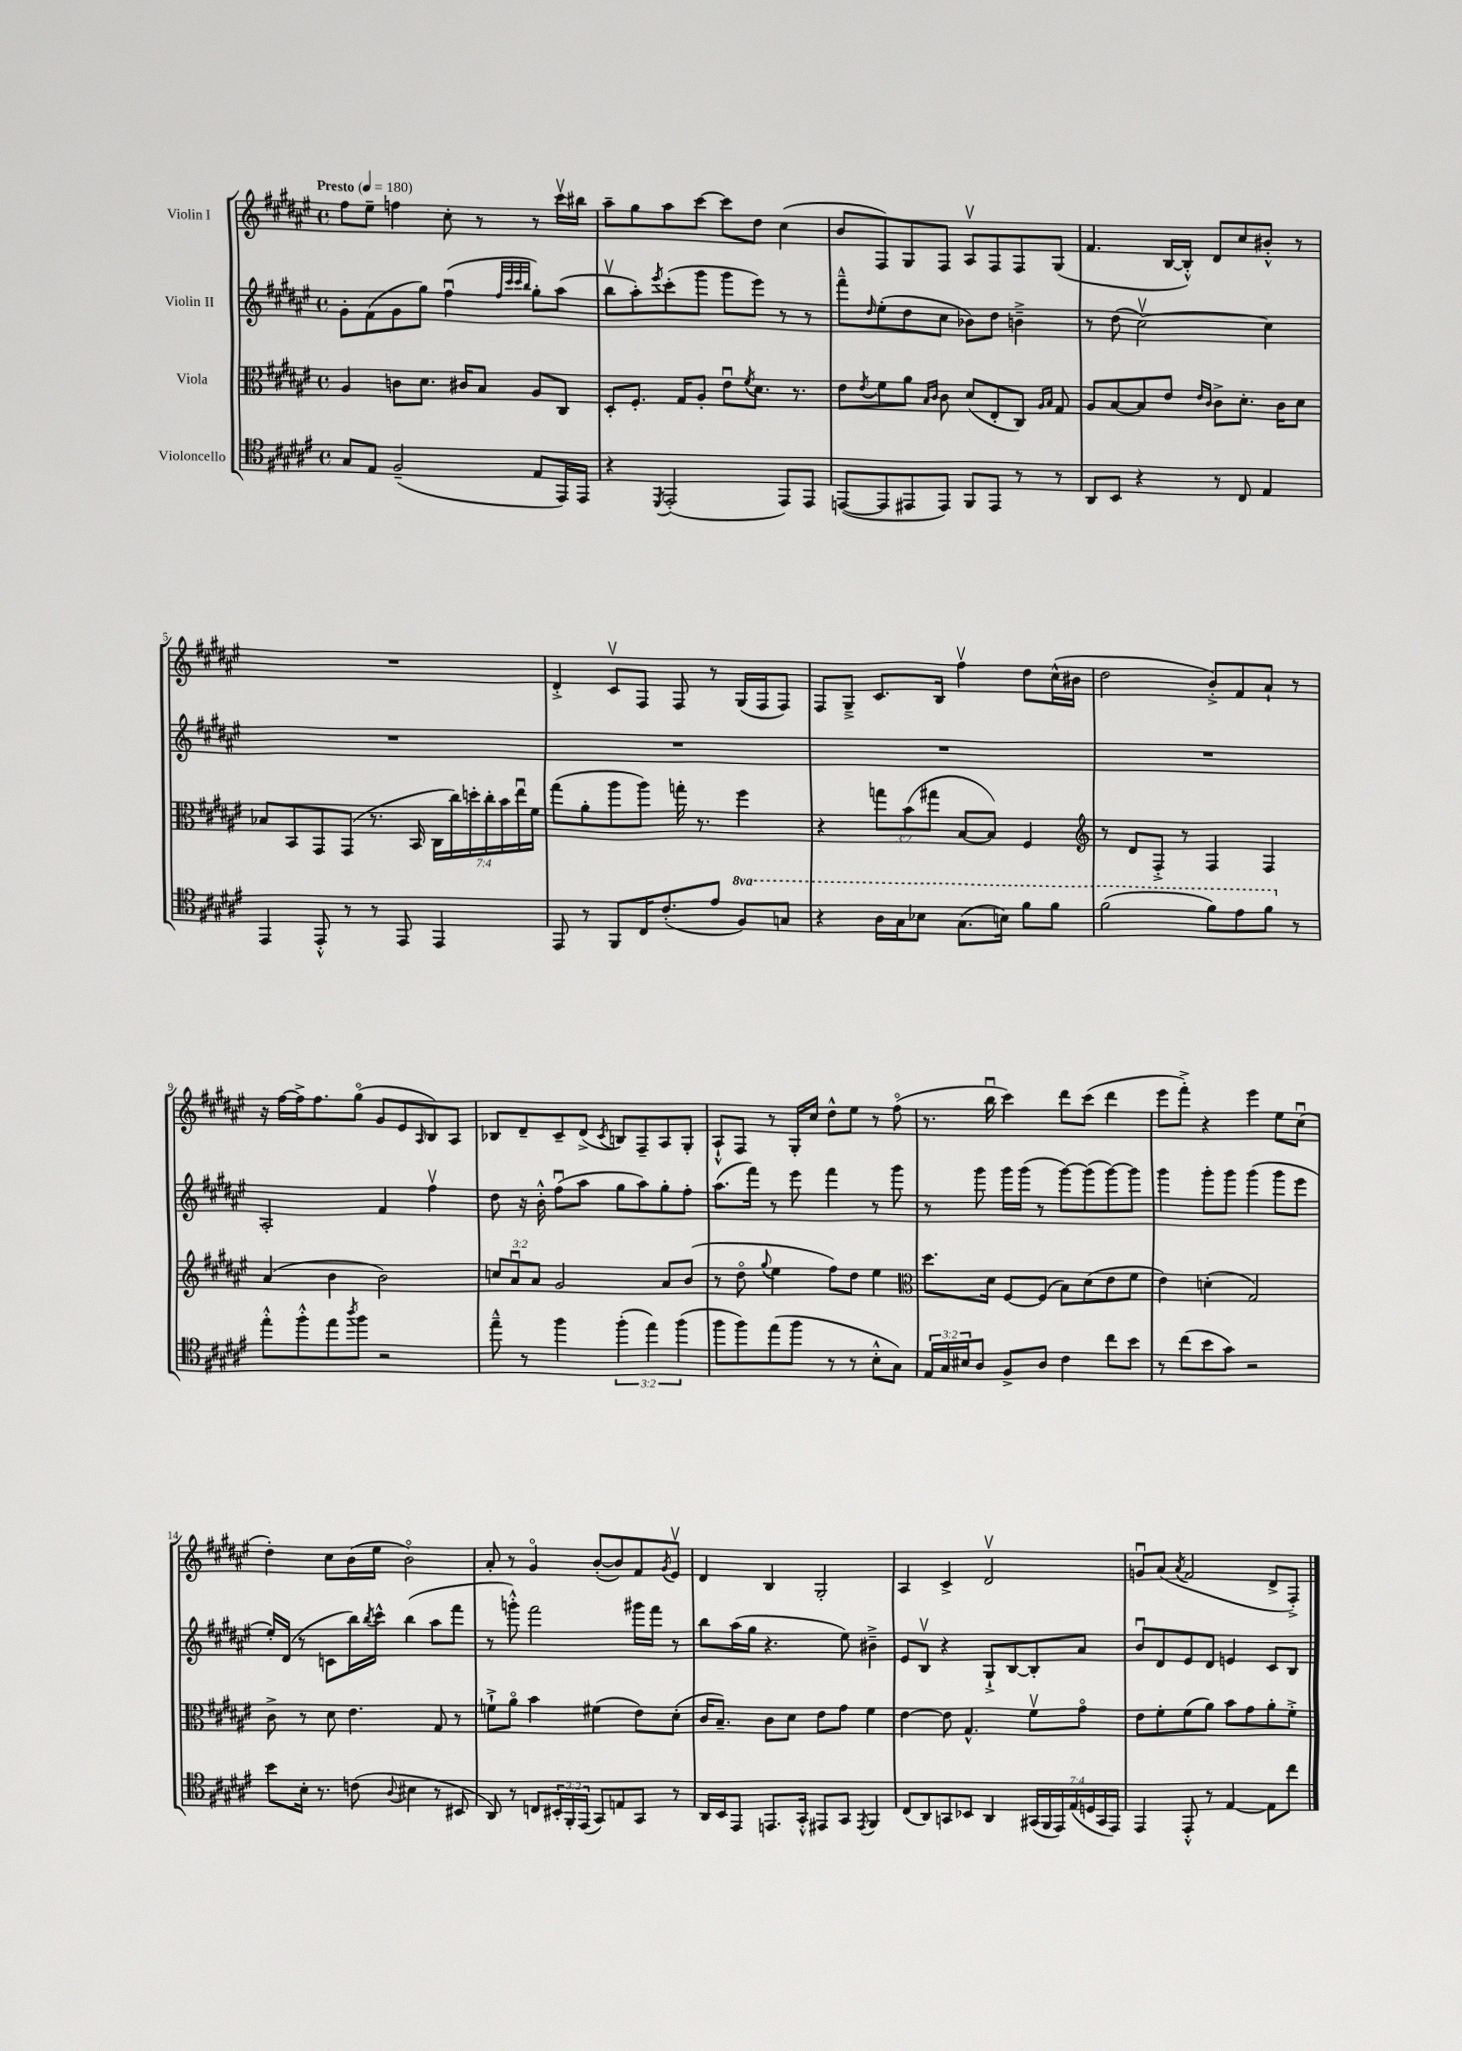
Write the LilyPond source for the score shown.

<<
\new StaffGroup <<
\new Staff = "s0" \with { instrumentName = "Violin I" } {
    \clef treble \key fis \major \defaultTimeSignature \time 4/4 \tempo "Presto" 4 = 180
    fis''8 eis''8-- f''4 cis''8-. r8 r8 cis'''16\upbow bis''16 |
    ais''8-- gis''8 ais''8 cis'''8~ cis'''8 dis''8 cis''4( |
    b'8 fis8) gis8 fis8 ais8\upbow fis8 fis8 gis8( |
    fis'4. b16~ b16-.-^) dis'8 cis''8 bis'8-.-^ r8 |
    R1 |
    dis'4-.-> cis'8\upbow fis8 fis8 r8 gis16( fis16 fis8) |
    fis8 gis8---> cis'8. b16 fis''4\upbow dis''8 cis''16-^( bis'16 |
    dis''2 b'8-.->) fis'8 ais'8-! r8 |
    r16 fis''16~ fis''16-> fis''8. gis''8\flageolet( gis'8 eis'8 \grace { ais16 } b8) ais8 |
    bes8 dis'8-- cis'8-- dis'8->( \acciaccatura { cis'8 } b8) fis8-- ais8 gis8-. |
    ais8-!-^ fis8 r8 gis16-. cis''16 dis''8-^ eis''8 r8 fis''8\flageolet( |
    r8. b''16\downbow cis'''4) dis'''8 cis'''8( dis'''4 |
    eis'''8 fis'''8-.->) r4 eis'''4 eis''8 cis''8\downbow( |
    dis''4-.) cis''8 b'16( eis''16 b'2\flageolet) |
    ais'8-. r8 gis'4\flageolet b'8~-.( b'8) fis'8 \acciaccatura { gis'8 } eis'8\upbow |
    dis'4 b4 gis2-. |
    ais4 cis'4-> dis'2\upbow |
    g'8\downbow ais'8( \acciaccatura { ais'8 } fis'2 dis'8-> fis8-.->) \bar "|." |
}
\new Staff = "s1" \with { instrumentName = "Violin II" } {
    \clef treble \key fis \major \defaultTimeSignature \time 4/4
    gis'8-. fis'8( gis'8 gis''8) fis''4\downbow( \grace { fis''32 cis'''32 cis'''32 b''32 } gis''8-.) ais''8( |
    b''8\upbow ais''8-.) \acciaccatura { eis'''8 } cis'''8-.( gis'''8 gis'''8 eis'''8) r8 r8 |
    fis'''8---^ \grace { dis''16 } eis''8-.( dis''8 cis''8 bes'8) dis''8 b'4---> |
    r8 dis''8( cis''2~\upbow) cis''4 |
    R1 |
    R1 |
    R1 |
    R1 |
    ais2-. fis'4 fis''4\upbow |
    dis''8 r16 b'16-.-^ fis''8\downbow( ais''8 gis''8 ais''8) gis''8-. fis''8-. |
    ais''8.( fis'''16) r8 eis'''8 fis'''4 r8 gis'''8 |
    r8 gis'''8 gis'''16 gis'''16( r8 gis'''8~) gis'''8( gis'''8~) gis'''8 |
    gis'''4 gis'''8-. gis'''8 gis'''4( gis'''8 eis'''8 |
    eis''16-.) dis'16( r8 c'8 b''16) \acciaccatura { b''8 } cis'''16-^ b''4( ais''8 fis'''8 |
    r8 g'''8-.-^) fis'''2 gis'''16 fis'''16 r8 |
    b''8 ais''16( gis''16 r4. eis''8) bis'4---> |
    eis'8 b8\upbow r4 gis8-!-> b8~ b8-. ais'8 |
    b'8\downbow dis'8 eis'8 dis'8 e'4 cis'8 b8 \bar "|." |
}
\new Staff = "s2" \with { instrumentName = "Viola" } {
    \clef alto \key fis \major \defaultTimeSignature \time 4/4 \override Staff.TupletNumber.text = #tuplet-number::calc-fraction-text
    ais4 c'8 dis'8. cis'16 b8 ais8 cis8 |
    dis8-. fis8.-. gis16 ais8-. eis'8\downbow \acciaccatura { fis'8 } dis'8. r8. |
    eis'8 \acciaccatura { eis'8 } fis'8 ais'8 \grace { b16 cis'16 } cis'8 dis'8( eis8-. cis8) \grace { ais16 b16 } gis8 |
    ais8 b8~ b8 eis'8 \grace { eis'16 cis'16 } cis'8-> dis'8.-. cis'16 dis'8 |
    bes8 b,8 gis,8 gis,8( r8. b,16 \tuplet 7/4 { cis16 cis''16) d''16-. cis''16-. b'16 eis''16\downbow fis'16 } |
    gis''8( ais'8-. ais''8 ais''8) g''16-. r8. fis''4 |
    r4 \tuplet 3/2 { g''8 b'8( gis''8 } b8~ b8) fis4 |
    \clef treble r8 dis'8 fis8-.-> r8 fis4 fis4 |
    ais'4( b'4 b'2) |
    \tuplet 3/2 { c''8 ais'8\downbow ais'8 } gis'2 ais'8 b'8( |
    r8 dis''8\flageolet \appoggiatura { gis''8 } eis''4 fis''8) dis''8 eis''4 |
    \clef alto dis''8. dis'16 fis8~ fis8( b8) dis'8( eis'8 fis'8 |
    eis'4) d'4-.( gis2) |
    cis'8-> r8 dis'8 eis'4. gis8 r8 |
    f'8-!-> ais'8\flageolet b'4 fis'4( eis'8) dis'8-.( |
    cis'16 b8.--) cis'8 dis'8 eis'8 gis'8 fis'4 |
    eis'4~ eis'8 gis4.-^ fis'8\upbow gis'8\flageolet |
    eis'8 fis'8-. fis'8( ais'8) b'8 gis'8 ais'8-. fis'8-.-> \bar "|." |
}
\new Staff = "s3" \with { instrumentName = "Violoncello" } {
    \clef tenor \key fis \major \defaultTimeSignature \time 4/4 \override Staff.TupletNumber.text = #tuplet-number::calc-fraction-text \set Staff.ottavationMarkups = #ottavation-simple-ordinals
    gis8 eis8 fis2--( eis8 eis,16) eis,16 |
    r4 \acciaccatura { dis,8 } eis,2-.( eis,8) eis,8 |
    e,8~( e,8 eis,8 eis,8) fis,8 eis,8 r8 r8 |
    ais,8 b,8 r4 r8 cis8 eis4 |
    eis,4 eis,8-.-^ r8 r8 eis,8 eis,4 |
    eis,8 r8 fis,8 cis16 cis'8.-.( eis'8 \ottava #1 fis'8) g'8 |
    r4 ais'16 gis'16 bes'8 gis'8.( b'16) fis''8 fis''8 |
    fis''2( fis''8) eis''8 fis''8 \ottava #0 r8 |
    eis''8-.-^ fis''8-.-^ eis''8 \acciaccatura { ais''8 } fis''8 r2 |
    eis''8---^ r8 fis''4 \tuplet 3/2 { fis''4-.( eis''4) fis''4( } |
    fis''8 fis''8) eis''8( fis''8 r8 r8 b8-.-^ gis8) |
    \tuplet 3/2 { eis16 gis16 bis16 } ais8 fis8-> ais8 cis'4 cis''8 b'8 |
    r8 cis''8( b'8 gis'8) r2 |
    b'8 b16-. r8. c'8( \appoggiatura { ais8 } bis4 r8 bis,8 |
    ais,8) r8 c8 \tuplet 3/2 { bis,16-. fis,16-. eis,16( } gis,8) e8 gis,8 r8 |
    ais,16 b,16 eis,8 e,8. gis,16-.-^ eis,8 gis,8 \acciaccatura { eis,8 } fis,4 |
    cis8( ais,8) g,8 bes,8 ais,4 \tuplet 7/4 { gis,16( fis,16 eis,16) eis16( d16 gis,16 eis,16) } |
    eis,4 eis,8-.-^ r8 eis4~ eis8 cis''8 \bar "|." |
}
>>
>>
